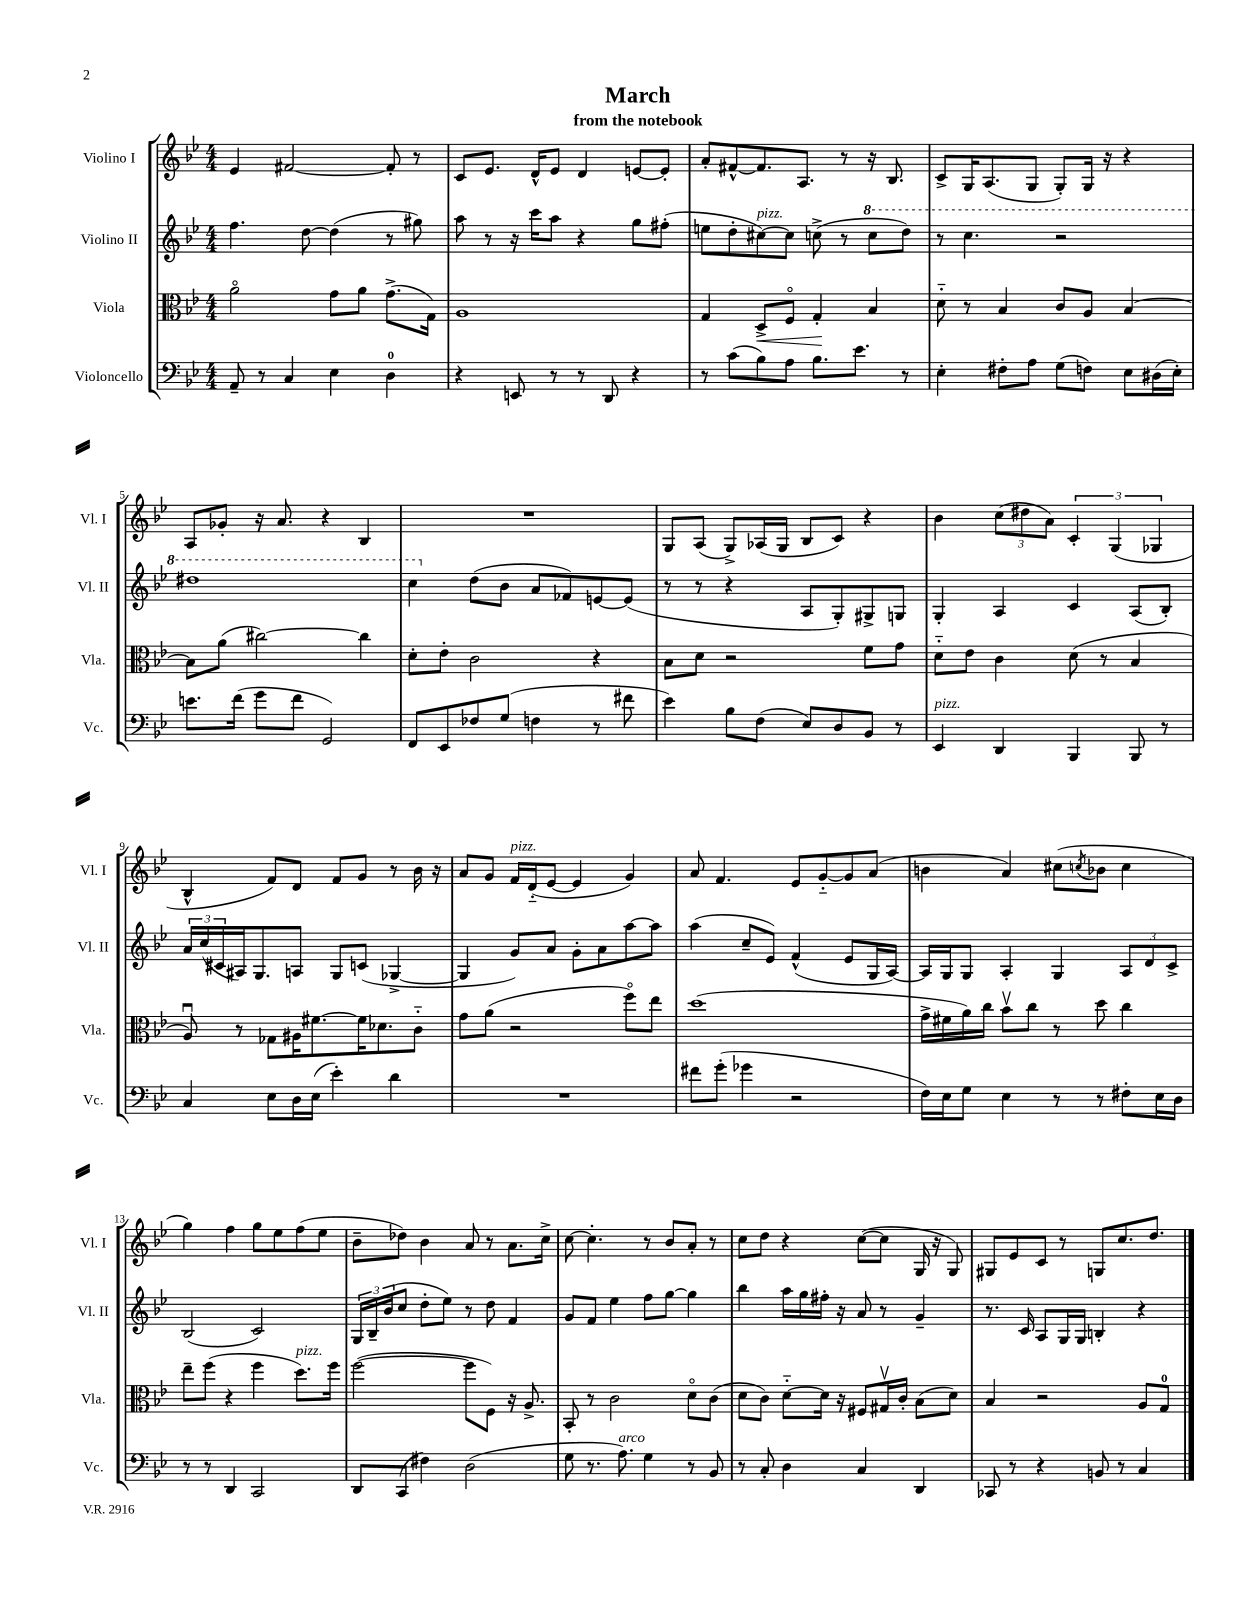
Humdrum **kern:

**kern	**kern	**dynam	**kern	**kern
*part4	*part3	*part3	*part2	*part1
*staff4	*staff3	*staff3	*staff2	*staff1
*I"Violoncello	*I"Viola	*	*I"Violino II	*I"Violino I
*I'Vc.	*I'Vla.	*	*I'Vl. II	*I'Vl. I
*clefF4	*clefC3	*	*clefG2	*clefG2
*k[b-e-]	*k[b-e-]	*	*k[b-e-]	*k[b-e-]
*M4/4	*M4/4	*	*M4/4	*M4/4
=1	=1	=1	=1	=1
8AA~/	2a\	.	4.ff\	4e-/
8r	.	.	.	.
4C/	.	.	.	[2f#X/
.	.	.	[8dd\	.
4E-\	8g\L	.	(4dd\]	.
.	8a\J	.	.	.
4D\	(8.g^\L	.	8r	8f#'/]
.	.	.	8gg#X\)	8r
.	16G\Jk)	.	.	.
=2	=2	=2	=2	=2
4r	1A	.	8aa\	8c/L
.	.	.	8r	8.e-/J
8EEn/	.	.	16r	.
.	.	.	16ccc\KL	16d^^/KL
8r	.	.	8aa\J	8e-/J
8r	.	.	4r	4d/
8DD/	.	.	.	.
4r	.	.	8gg\L	[8en/L
.	.	.	(8ff#X'\J	8e'/J]
=3	=3	=3	=3	=3
8r	4G/	.	8een\L	8a'/L
(8c\L	.	.	8dd'\	[8f#X^^/
!	!	!	!LO:TX:a:i:t=pizz.	!
!	!	!LO:HP:b	!	!
8B-\)	8D^/L	<	[8cc#X\)	8.f#/]
8A\J	8F/J	.	8cc#\J]	.
.	.	.	.	8.A/J
8.B-\L	4G'/	.	(8ccn^\	.
.	.	.	8r	8r
8.e-\J	.	.	.	.
*	*	*	*8va	*
.	4B-/	[	8ccc\L	16r
.	.	.	.	8.B-/
8r	.	.	8ddd\J)	.
=4	=4	=4	=4	=4
4E-'\	8d\	.	8r	8c^/L
.	8r	.	4.ccc\	16G/K
.	.	.	.	(8.A/
8F#X'\L	4B-/	.	.	.
8A\J	.	.	.	8G/J
(8G\L	8c/L	.	2r	8G'/L)
8Fn\J)	8A/J	.	.	16G/Jk
.	.	.	.	16r
8E-\L	[4B-/	.	.	4r
(16D#X\L	.	.	.	.
16E-'\JJ)	.	.	.	.
!!LO:LB:g=z
=5	=5	=5	=5	=5
8.en\L	8B-\L]	.	1ddd#X	8A/L
.	(8a\J	.	.	8g-X'/J
(16f\Jk	.	.	.	.
8g\L	[2cc#X\)	.	.	16r
.	.	.	.	8.a/
8f\J	.	.	.	.
2GG/)	.	.	.	4r
.	4cc#\]	.	.	4B-/
=6	=6	=6	=6	=6
8FF/L	8d'\L	.	4ccc\	1r
8EE-/	8e-'\J	.	.	.
*	*	*	*X8va	*
8F-X/	2c\	.	(8dd\L	.
(8G/J	.	.	8b-\J	.
4Fn\	.	.	8a/L	.
.	.	.	8f-X/)	.
8r	4r	.	[8en/	.
8f#X\	.	.	(8e/J]	.
=7	=7	=7	=7	=7
4e-\)	8B-\L	.	8r	8G/L
.	8d\J	.	8r	(8A/J
8B-\L	2r	.	4r	8G^/L)
(8F\J	.	.	.	(16A-X/L
.	.	.	.	16G/JJ
8E-/L)	.	.	8A/L	8B-/L
8D/	.	.	8G'/)	8c/J)
8BB-/J	8f\L	.	8G#X^/	4r
8r	8g\J	.	8Gn/J	.
=8	=8	=8	=8	=8
!LO:TX:a:i:t=pizz.	!	!	!	!
4EE-/	8d\L	.	4G'/	4b-\
.	8e-\J	.	.	.
4DD/	4c\	.	4A/	(12cc\L
.	.	.	.	12dd#X\
.	.	.	.	12a\J)
4BBB-/	(8d\	.	4c/	6c'/
.	8r	.	.	.
.	.	.	.	(6G/
8BBB-/	4B-/	.	(8A/L	.
.	.	.	.	6G-X/
8r	.	.	8B-'/J)	.
!!LO:LB:g=z
=9	=9	=9	=9	=9
4C/	8Au/)	.	24a/LL	4B-^^/
.	.	.	(24cc/	.
.	.	.	24c#X/	.
.	8r	.	16A#X/J)	.
.	.	.	8.G/	.
8E-\L	8G-X\L	.	.	8f/L)
16D\L	16A#X\K	.	8An/J	8d/J
(16E-\JJ	[8.f#X\	.	.	.
4e-'\)	.	.	8G/L	8f/L
.	16f#\K]	.	(8cn/J	8g/J
.	8.d-X\	.	.	.
4d\	.	.	[4G-X^/	8r
.	8c\J	.	.	16b-\
.	.	.	.	16r
=10	=10	=10	=10	=10
1r	8g\L	.	4G-/]	8a/L
.	(8a\J	.	.	8g/J
!	!	!	!	!LO:TX:a:i:t=pizz.
.	2r	.	8g/L)	16f/LL
.	.	.	.	(16d/J
.	.	.	8a/J	[8e-/J
.	.	.	8g'\L	4e-/]
.	.	.	8a\	.
.	8ff\L)	.	[8aa\	4g/)
.	8ee-\J	.	8aa\J]	.
=11	=11	=11	=11	=11
8f#X\L	(1dd	.	(4aa\	8a/
(8g'\J	.	.	.	4.f/
4g-X\	.	.	8cc~/L	.
.	.	.	8e-/J)	.
2r	.	.	(4f^^/	8e-/L
.	.	.	.	[8g/
.	.	.	8e-/L	8g/]
.	.	.	16G/L	(8a/J
.	.	.	[16A/JJ)	.
=12	=12	=12	=12	=12
16F\LL)	16g^\LL	.	16A/LL]	4bn\
16E-\J	16f#X\	.	16G/J	.
8G\J	16a\)	.	8G/J	.
.	16cc\JJ	.	.	.
4E-\	8b-v\L	.	4A'/	4a/)
.	8cc\J	.	.	.
8r	8r	.	4G/	(8cc#X\L
.	.	.	.	8qccn/
8r	8dd\	.	.	8b-X\J
8F#X'\L	4cc\	.	12A/L	4cc\
.	.	.	12d/	.
16E-\L	.	.	.	.
.	.	.	12c^/J	.
16D\JJ	.	.	.	.
!!LO:LB:g=z
=13	=13	=13	=13	=13
8r	8ee-~\L	.	(2B-/	4gg\)
8r	(8ff\J	.	.	.
4DD/	4r	.	.	4ff\
2CC/	4ff\	.	2c/)	8gg\L
.	.	.	.	8ee-\
!	!LO:TX:a:i:t=pizz.	!	!	!
.	8.dd\L)	.	.	(8ff\
.	.	.	.	8ee-\J
.	16ff\Jk	.	.	.
=14	=14	=14	=14	=14
8DD/L	([2ff\	.	24G/LL	8b-~\L
.	.	.	24B-~/	.
.	.	.	(24b-/J	.
(8CC/J	.	.	8cc/J	8dd-X\J)
4F#X\)	.	.	8dd'\L	4b-\
.	.	.	8ee-\J)	.
(2D\	8ff\L]	.	8r	8a/
.	8F\J)	.	8dd\	8r
.	16r	.	4f/	8.a\L
.	8.A^/	.	.	.
.	.	.	.	16cc^\Jk
=15	=15	=15	=15	=15
8G\	8BB-'/	.	8g/L	[8cc\
8.r	8r	.	8f/J	4.cc'\]
.	2c\	.	4ee-\	.
!LO:TX:a:i:t=arco	!	!	!	!
8.A\)	.	.	.	.
4G\	.	.	8ff\L	8r
.	.	.	[8gg\J	8b-/L
8r	8d\L	.	4gg\]	8a'/J
8BB-/	(8c\J	.	.	8r
=16	=16	=16	=16	=16
8r	8d\L	.	4bb-\	8cc\L
8C'/	8c\J)	.	.	8dd\J
4D\	[8d\L	.	16aa\LL	4r
.	.	.	16gg\	.
.	16d\Jk]	.	16ff#X'\JJ	.
.	16r	.	16r	.
4C/	8F#X/L	.	8a/	([8cc\L
.	16G#Xv/L	.	8r	8cc\J]
.	16c'/JJ	.	.	.
4DD/	(8B-\L	.	4g~/	16G/
.	.	.	.	16r
.	8d\J)	.	.	8G/)
=17	=17	=17	=17	=17
8CC-X/	4B-/	.	8.r	8G#X/L
8r	.	.	.	8e-/
.	.	.	16c/	.
4r	2r	.	8A/L	8c/J
.	.	.	16G/L	8r
.	.	.	16G/JJ	.
8BBn/	.	.	4Bn'/	8Gn/L
8r	.	.	.	8.cc/
4C/	8A/L	.	4r	.
.	.	.	.	8.dd/J
.	8G/J	.	.	.
==	==	==	==	==
*-	*-	*-	*-	*-
